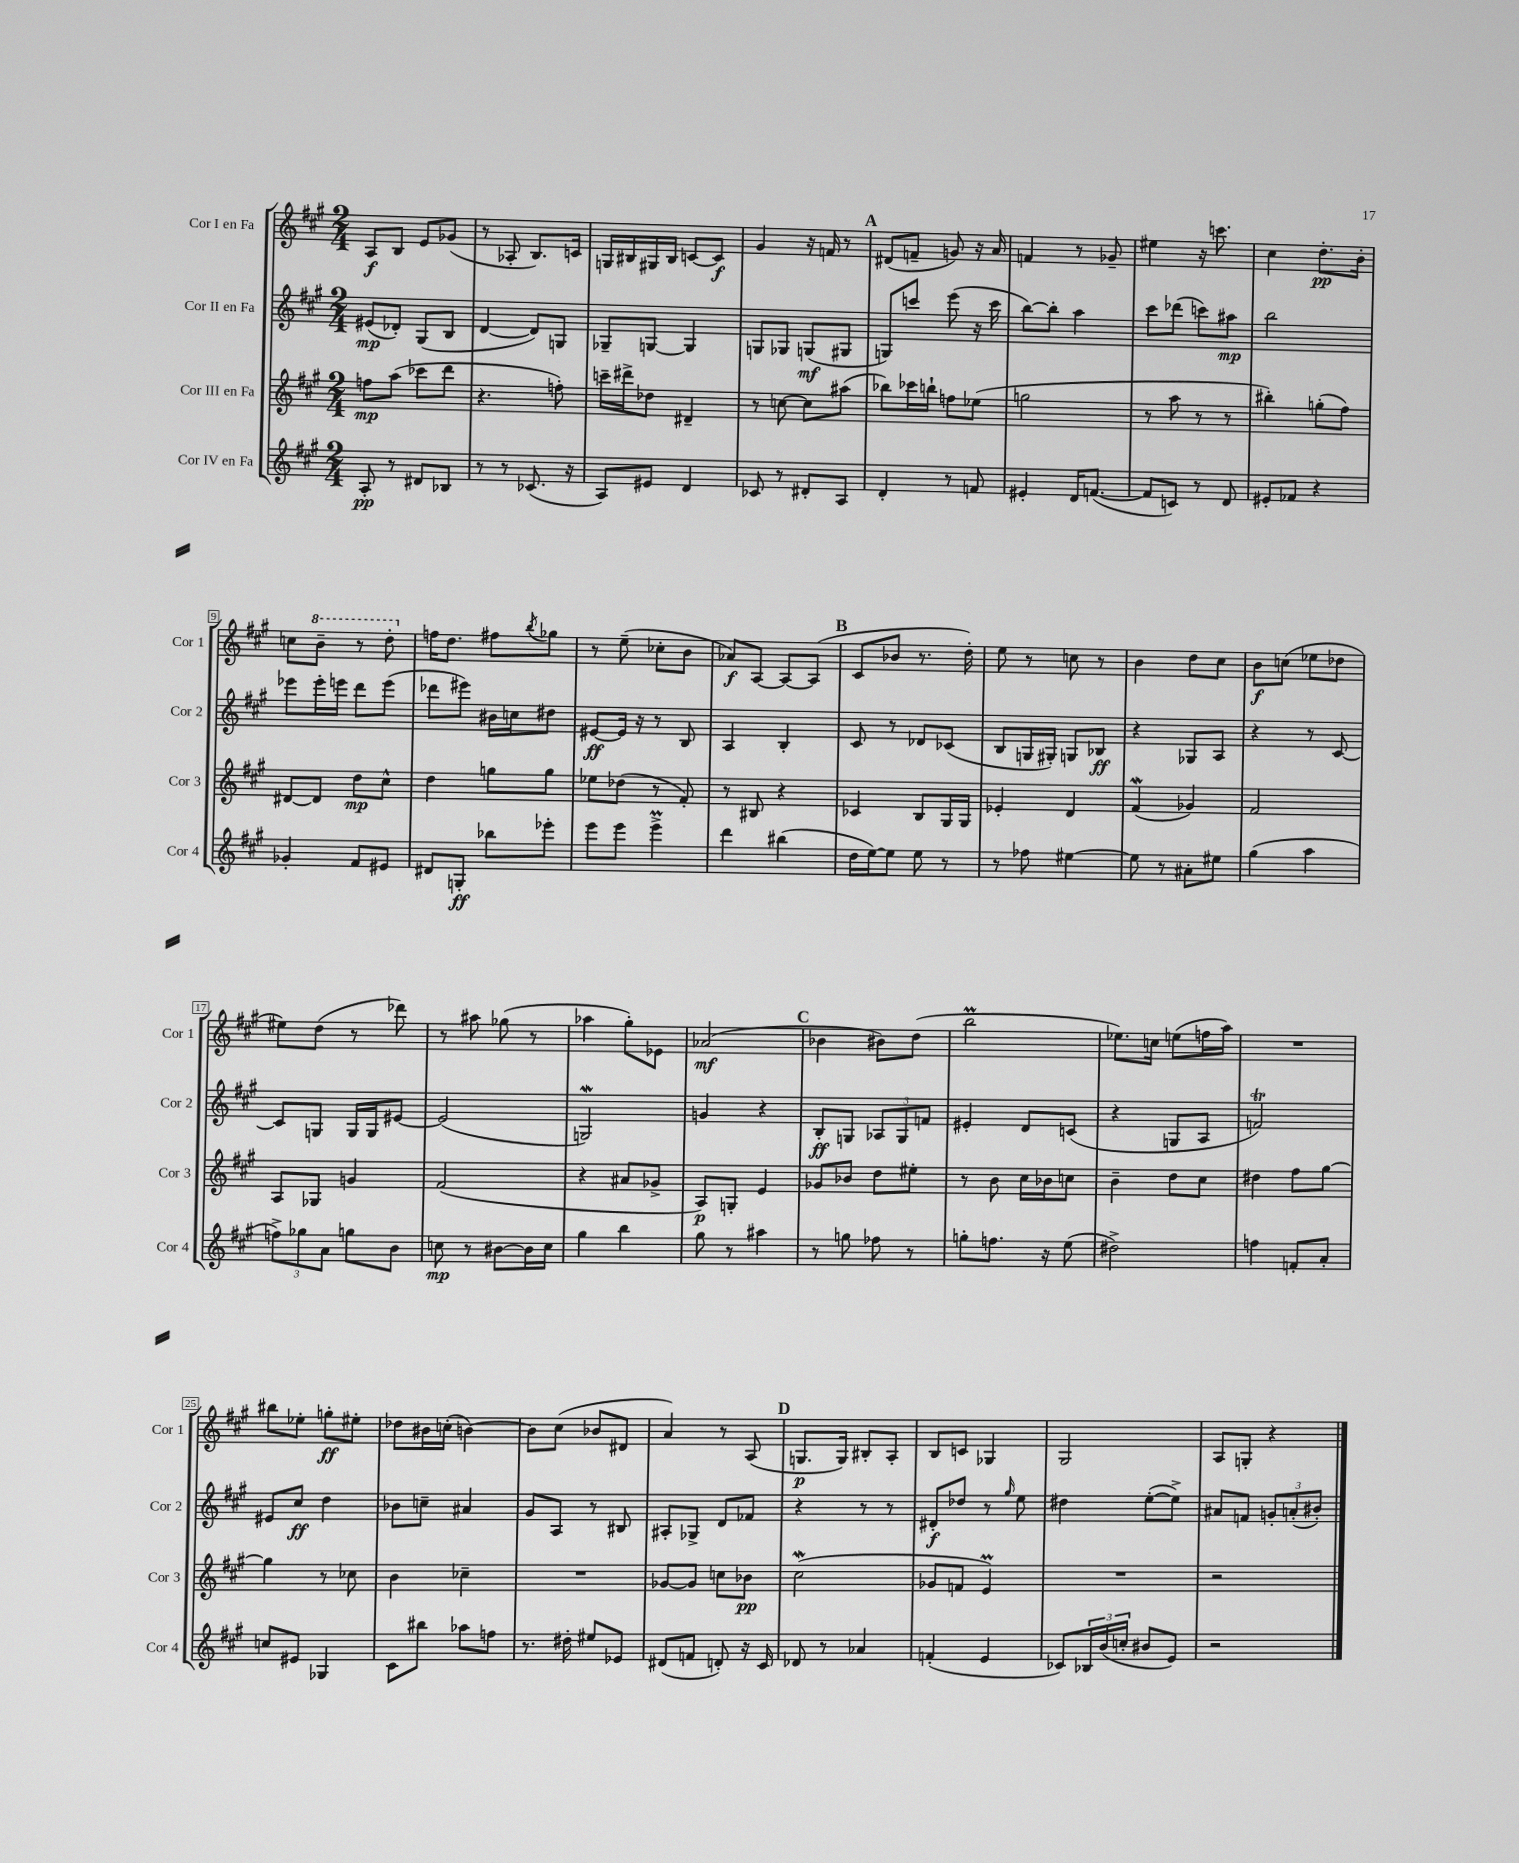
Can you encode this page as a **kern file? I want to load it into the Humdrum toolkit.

**kern	**dynam	**kern	**dynam	**kern	**dynam	**kern	**dynam
*part4	*part4	*part3	*part3	*part2	*part2	*part1	*part1
*staff4	*staff4	*staff3	*staff3	*staff2	*staff2	*staff1	*staff1
*I"Cor IV en Fa	*	*I"Cor III en Fa	*	*I"Cor II en Fa	*	*I"Cor I en Fa	*
*I'Cor 4	*	*I'Cor 3	*	*I'Cor 2	*	*I'Cor 1	*
*clefG2	*	*clefG2	*	*clefG2	*	*clefG2	*
*k[f#c#g#]	*	*k[f#c#g#]	*	*k[f#c#g#]	*	*k[f#c#g#]	*
*M2/4	*	*M2/4	*	*M2/4	*	*M2/4	*
=1	=1	=1	=1	=1	=1	=1	=1
8A'/	pp	8ffn\L	mp	(8e#X/L	mp	8A/L	f
8r	.	(8aa\J	.	8d-X'/J)	.	8B/J	.
8d#X/L	.	8ccc-X\L	.	(8G#/L	.	8e/L	.
8B-X/J	.	8ddd\J	.	8B/J	.	(8g-X/J	.
=2	=2	=2	=2	=2	=2	=2	=2
8r	.	4.r	.	[4d/	.	8r	.
8r	.	.	.	.	.	8A-X'/	.
(8.c-X/	.	.	.	8d/L])	.	8.B/L)	.
.	.	8ffn'\)	.	8Gn/J	.	.	.
16r	.	.	.	.	.	16cn/Jk	.
=3	=3	=3	=3	=3	=3	=3	=3
8A/L)	.	16cccn~\LL	.	8G-X~/L	.	16Gn/LL	.
.	.	16ddd#X^\J	.	.	.	16B#X/	.
8e#X/J	.	8dd-X\J	.	[8Gn/J	.	16G#X/	.
.	.	.	.	.	.	16B#/JJ	.
4d/	.	4d#X~/	.	4G/]	.	[8cn/L	.
.	.	.	.	.	.	8c/J]	f
=4	=4	=4	=4	=4	=4	=4	=4
8c-X/	.	8r	.	8Gn/L	.	4g#/	.
8r	.	[8ccn\	.	8G-X/J	.	.	.
8d#X'/L	.	8cc\L]	.	(8Gn/L	mf	16r	.
.	.	.	.	.	.	16fn/	.
8A/J	.	(8aa#X\J	.	8G#X/J	.	8r	.
!!LO:REH:place=s1:t=A
=5	=5	=5	=5	=5	=5	=5	=5
4d'/	.	8bb-X\L)	.	8Gn/L)	.	(8d#X/L	.
.	.	16ccc-X\L	.	8cccn/J	.	8fn~/J	.
.	.	16bbn`\JJ	.	.	.	.	.
8r	.	8ffn\L	.	(8eee\	.	8gn/)	.
8fn/	.	(8ee-X\J	.	16r	.	16r	.
.	.	.	.	16ccc\	.	16a/	.
=6	=6	=6	=6	=6	=6	=6	=6
4e#X'/	.	2ggn\	.	[8bb\L)	.	4fn/	.
.	.	.	.	8bb'\J]	.	.	.
16d/KL	.	.	.	4aa\	.	8r	.
([8.fn/J	.	.	.	.	.	.	.
.	.	.	.	.	.	8g-X~/	.
=7	=7	=7	=7	=7	=7	=7	=7
8f/L]	.	8r	.	8ccc#\L	.	4ee#X\	.
8cn/J)	.	8aa\	.	(8ddd-X\J	.	.	.
8r	.	8r	.	8cccn\L)	.	16r	.
.	.	.	.	.	.	8.cccn\	.
8d/	.	8r	.	8aa#X\J	mp	.	.
=8	=8	=8	=8	=8	=8	=8	=8
8e#X'/L	.	4bb#X'\)	.	2bb\	.	4cc#\	.
8f-X/J	.	.	.	.	.	.	.
4r	.	(8ggn'\L	.	.	.	8.dd'\L	pp
.	.	8ff#\J)	.	.	.	.	.
.	.	.	.	.	.	16b'\Jk	.
!!LO:LB:g=z
=9	=9	=9	=9	=9	=9	=9	=9
4g-X'/	.	[8d#X/L	.	8eee-X\L	.	8ccn\L	.
*	*	*	*	*	*	*8va	*
.	.	8d#/J]	.	16eee-'\L	.	8bb~\J	.
.	.	.	.	16eeen\JJ	.	.	.
8f#/L	.	8dd\L	mp	8ddd\L	.	8r	.
8e#X/J	.	8cc#^^\J	.	(8eee\J	.	8ddd'\	.
=10	=10	=10	=10	=10	=10	=10	=10
*	*	*	*	*	*	*X8va	*
8d#X/L	.	4dd\	.	8ddd-X\L	.	16ffn\KL	.
.	.	.	.	.	.	8.dd\J	.
8Gn'/J	ff	.	.	8eee#X\J)	.	.	.
8bb-X\L	.	8ggn\L	.	16b#X\LL	.	8ff#X\L	.
.	.	.	.	16ccn\J	.	.	.
.	.	.	.	.	.	8qbb/	.
8eee-X'\J	.	8gg\J	.	8dd#X\J	.	8gg-X\J	.
=11	=11	=11	=11	=11	=11	=11	=11
8eee\L	.	8ee-X\L	.	[8e#X/L	ff	8r	.
8eee\J	.	(8dd-X\J	.	16e#/Jk]	.	(8ee~\	.
.	.	.	.	16r	.	.	.
4eeeM^\	.	8r	.	8r	.	8cc-X'\L	.
.	.	8f#'/)	.	8B/	.	8b\J	.
=12	=12	=12	=12	=12	=12	=12	=12
4ddd\	.	8r	.	4A/	.	8a-X/L)	f
.	.	8B#X/	.	.	.	[8A/J	.
(4bb#X\	.	4r	.	4B'/	.	8A/L_	.
.	.	.	.	.	.	(8A/J]	.
!!LO:REH:place=s1:t=B
=13	=13	=13	=13	=13	=13	=13	=13
16dd\LL	.	4c-X/	.	8c#/	.	8c#/L	.
[16ee\J)	.	.	.	.	.	.	.
8ee\J]	.	.	.	8r	.	8b-X/J	.
8ee\	.	8B/L	.	8d-X/L	.	8.r	.
8r	.	16G#/L	.	(8c-X/J	.	.	.
.	.	16G#/JJ	.	.	.	16dd'\)	.
=14	=14	=14	=14	=14	=14	=14	=14
8r	.	4e-X'/	.	8B/L	.	8ee\	.
8ff-X\	.	.	.	16Gn/L	.	8r	.
.	.	.	.	16G#X'/JJ)	.	.	.
[4ee#X\	.	4d/	.	8Gn/L	.	8ccn\	.
.	.	.	.	8B-X/J	ff	8r	.
=15	=15	=15	=15	=15	=15	=15	=15
8ee#\]	.	(4f#W/	.	4r	.	4b\	.
8r	.	.	.	.	.	.	.
8a#X'\L	.	4g-X/)	.	8G-X/L	.	8dd\L	.
8ee#X\J	.	.	.	8A/J	.	8cc#\J	.
=16	=16	=16	=16	=16	=16	=16	=16
(4gg#\	.	2f#/	.	4r	.	8b\L	f
.	.	.	.	.	.	(8ccn\J	.
4aa\	.	.	.	8r	.	8ee-X\L	.
.	.	.	.	[8c#/	.	8dd-X\J	.
!!LO:LB:g=z
=17	=17	=17	=17	=17	=17	=17	=17
12ffn^\L)	.	8A/L	.	8c#/L]	.	8ee#X\L)	.
12gg-X\	.	.	.	.	.	.	.
.	.	8G-X/J	.	8Gn/J	.	(8dd\J	.
12a\J	.	.	.	.	.	.	.
8ggn\L	.	4gn/	.	16G/LL	.	8r	.
.	.	.	.	16G/J	.	.	.
8b\J	.	.	.	[8e#X/J	.	8ddd-X\)	.
=18	=18	=18	=18	=18	=18	=18	=18
8ccn\	mp	(2f#/	.	(2e#/]	.	8r	.
8r	.	.	.	.	.	8aa#X\	.
[8b#X\L	.	.	.	.	.	(8gg-X\	.
16b#\L]	.	.	.	.	.	8r	.
16cc\JJ	.	.	.	.	.	.	.
=19	=19	=19	=19	=19	=19	=19	=19
4gg#\	.	4r	.	2Gnw/)	.	4aa-X\	.
4bb\	.	8a#X/L	.	.	.	8gg#'\L)	.
.	.	8g-X^/J	.	.	.	8e-X\J	.
=20	=20	=20	=20	=20	=20	=20	=20
8gg#\	.	8A/L)	p	4gn/	.	(2a-X/	mf
8r	.	8Gn'/J	.	.	.	.	.
4aa#X\	.	4e/	.	4r	.	.	.
!!LO:REH:place=s1:t=C
=21	=21	=21	=21	=21	=21	=21	=21
8r	.	8g-X/L	.	8B'/L	ff	4b-X\	.
8ggn\	.	8b-X/J	.	8Gn/J	.	.	.
8ff-X\	.	8dd\L	.	12A-X/L	.	8b#X\L)	.
.	.	.	.	12G/	.	.	.
8r	.	8ee#X'\J	.	.	.	(8dd\J	.
.	.	.	.	12fn/J	.	.	.
=22	=22	=22	=22	=22	=22	=22	=22
8ggn'\L	.	8r	.	4e#X'/	.	2bbM\	.
8.ffn\J	.	8b\	.	.	.	.	.
.	.	16cc#\LL	.	8d/L	.	.	.
16r	.	16b-X\J	.	.	.	.	.
(8ee\	.	8ccn\J	.	(8cn/J	.	.	.
=23	=23	=23	=23	=23	=23	=23	=23
2dd#X^\)	.	4b~\	.	4r	.	8.ee-X\L)	.
.	.	.	.	.	.	16ccn\Jk	.
.	.	8dd\L	.	8Gn/L	.	(8een\L	.
.	.	8cc#\J	.	8A/J	.	16ffn\L	.
.	.	.	.	.	.	16aa\JJ)	.
=24	=24	=24	=24	=24	=24	=24	=24
4ffn\	.	4dd#X\	.	2fnT/)	.	2r	.
8fn'/L	.	8ff#\L	.	.	.	.	.
8a'/J	.	[8gg#\J	.	.	.	.	.
!!LO:LB:g=z
=25	=25	=25	=25	=25	=25	=25	=25
8ccn/L	.	4gg#\]	.	8e#X/L	.	8bb#X\L	.
8e#X/J	.	.	.	8cc#/J	ff	8ee-X'\J	.
4G-X/	.	8r	.	4dd\	.	8ggn'\L	ff
.	.	8cc-X\	.	.	.	8ee#X'\J	.
=26	=26	=26	=26	=26	=26	=26	=26
8c#\L	.	4b\	.	8b-X\L	.	8dd-X\L	.
8bb#X\J	.	.	.	8ccn~\J	.	16b#X\L	.
.	.	.	.	.	.	(16ccn'\JJ	.
8aa-X\L	.	4cc-X~\	.	4a#X/	.	[4bn\)	.
8ffn\J	.	.	.	.	.	.	.
=27	=27	=27	=27	=27	=27	=27	=27
8.r	.	2r	.	8g#/L	.	8b\L]	.
.	.	.	.	8A/J	.	(8cc#\J	.
16dd#X'\	.	.	.	.	.	.	.
8ee#X/L	.	.	.	8r	.	8b-X/L	.
8e-X/J	.	.	.	8B#X/	.	8d#X/J	.
=28	=28	=28	=28	=28	=28	=28	=28
(8d#X/L	.	[8g-X/L	.	8A#X'/L	.	4a/)	.
8fn/J	.	8g-/J]	.	8G-X^/J	.	.	.
8dn'/)	.	8ccn\L	.	8d/L	.	8r	.
16r	.	8b-X\J	pp	8f-X/J	.	(8A/	.
16c#/	.	.	.	.	.	.	.
!!LO:REH:place=s1:t=D
=29	=29	=29	=29	=29	=29	=29	=29
8d-X/	.	(2cc#W\	.	4r	.	8.Gn/L	p
8r	.	.	.	.	.	.	.
.	.	.	.	.	.	16G/Jk)	.
4a-X/	.	.	.	8r	.	8B#X'/L	.
.	.	.	.	8r	.	8A'/J	.
=30	=30	=30	=30	=30	=30	=30	=30
(4fn'/	.	8g-X/L	.	8d#X'/L	f	8B/L	.
.	.	8fn/J	.	8dd-X/J	.	8cn/J	.
4e/	.	4eM/)	.	8r	.	4G-X/	.
.	.	.	.	16qqgg#/	.	.	.
.	.	.	.	8ee\	.	.	.
=31	=31	=31	=31	=31	=31	=31	=31
8c-X/L)	.	2r	.	4dd#X\	.	2G#/	.
24B-X/L	.	.	.	.	.	.	.
(24b/	.	.	.	.	.	.	.
24ccn'/JJ	.	.	.	.	.	.	.
8b#X/L	.	.	.	([8ee'\L	.	.	.
8e/J)	.	.	.	8ee^\J])	.	.	.
=32	=32	=32	=32	=32	=32	=32	=32
2r	.	2r	.	8a#X/L	.	8A/L	.
.	.	.	.	8fn/J	.	8Gn'/J	.
.	.	.	.	12gn'/L	.	4r	.
.	.	.	.	(12an'/	.	.	.
.	.	.	.	12b#X'/J)	.	.	.
==	==	==	==	==	==	==	==
*-	*-	*-	*-	*-	*-	*-	*-
